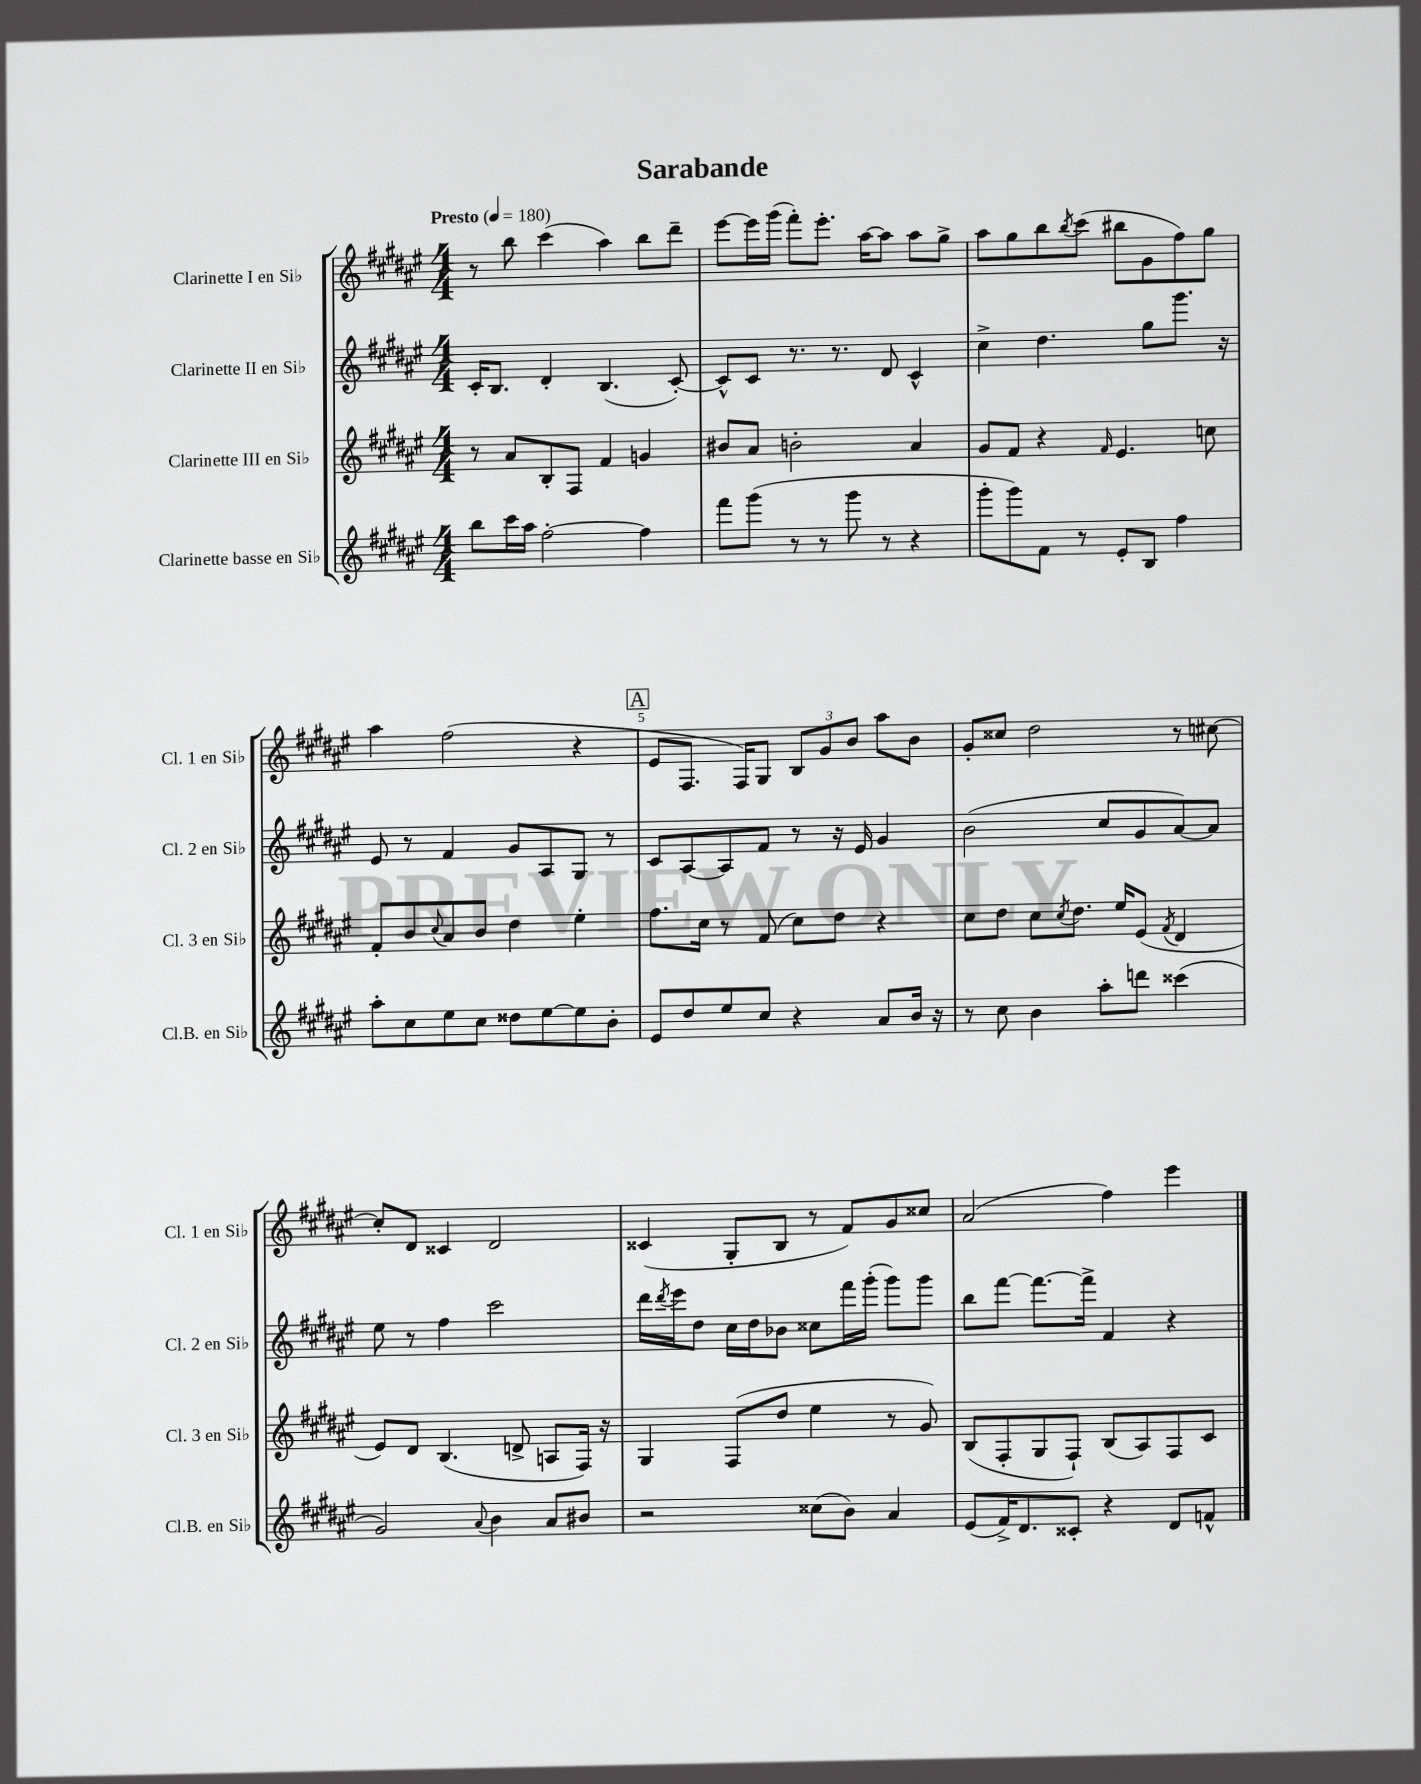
\header { title = "Sarabande" }
<<
\new StaffGroup <<
\new Staff = "s0" \with { instrumentName = "Clarinette I en Sib" shortInstrumentName = "Cl. 1 en Sib" } {
    \clef treble \key fis \major \numericTimeSignature \time 4/4 \tempo "Presto" 4 = 180
    r8 b''8 cis'''4( ais''4) b''8 dis'''8-- |
    eis'''8~ eis'''16 gis'''16( fis'''8-.) eis'''8.-. ais''16~ ais''8 ais''8 gis''8-> |
    ais''8 gis''8 b''8 \acciaccatura { b''8 } cis'''8( bis''8 gis'8 fis''8) gis''8 |
    ais''4 fis''2( r4 |
    \mark \markup { \box "A" } eis'8 fis8. fis16) gis8 \tuplet 3/2 { b8 gis'8 b'8 } ais''8 b'8 |
    gis'8-. cisis''8 dis''2 r8 cis''8~ |
    cis''8-. dis'8 cisis'4 dis'2 |
    cisis'4( gis8-. b8 r8 fis'8) gis'8 cisis''8 |
    ais'2( fis''4) eis'''4 \bar "|." |
}
\new Staff = "s1" \with { instrumentName = "Clarinette II en Sib" shortInstrumentName = "Cl. 2 en Sib" } {
    \clef treble \key fis \major \numericTimeSignature \time 4/4
    cis'16-. b8. dis'4-. b4.( cis'8~-.) |
    cis'8-^ cis'8 r8. r8. dis'8 cis'4-^ |
    cis''4-> dis''4. gis''8 gis'''8. r16 |
    eis'8 r8 fis'4 gis'8 ais8 gis8 r8 |
    \mark \markup { \box "A" } cis'8 ais8~ ais8 fis'8 r8 r16 eis'16 gis'4 |
    b'2( cis''8 gis'8 ais'8~) ais'8 |
    eis''8 r8 fis''4 cis'''2 |
    dis'''16 \acciaccatura { dis'''8 } eis'''16 dis''8 cis''16 dis''16 bes'8 cisis''8 fis'''16 gis'''16-.( gis'''8) gis'''8 |
    b''8 fis'''8~ fis'''8.~ fis'''16-> fis'4 r4 \bar "|." |
}
\new Staff = "s2" \with { instrumentName = "Clarinette III en Sib" shortInstrumentName = "Cl. 3 en Sib" } {
    \clef treble \key fis \major \numericTimeSignature \time 4/4
    r8 ais'8 b8-. fis8 fis'4 g'4 |
    bis'8 ais'8 b'2-. ais'4 |
    gis'8 fis'8 r4 \grace { fis'16 } eis'4. c''8 |
    fis'8-. b'8 \appoggiatura { cis''8 } ais'8 b'8 dis''4 eis''4-. |
    \mark \markup { \box "A" } fis''8. cis''16 r8 fis'8( cis''8) dis''8 r4 |
    cis''8 dis''8 cis''8 \acciaccatura { cis''8 } dis''8. eis''16 eis'8( \acciaccatura { fis'8 } dis'4 |
    eis'8) dis'8 b4.( d'8-> a8 fis16) r16 |
    gis4 fis8( dis''8 eis''4 r8 gis'8) |
    b8( fis8-. gis8 fis8-!) b8( ais8) fis8 cis'8 \bar "|." |
}
\new Staff = "s3" \with { instrumentName = "Clarinette basse en Sib" shortInstrumentName = "Cl.B. en Sib" } {
    \clef treble \key fis \major \numericTimeSignature \time 4/4
    b''8 cis'''16 ais''16 fis''2~-. fis''4 |
    fis'''8 gis'''8( r8 r8 gis'''8 r8 r4 |
    gis'''8-. gis'''8) fis'8 r8 eis'8-. b8 fis''4 |
    ais''8-. cis''8 eis''8 cis''8 disis''8 eis''8~ eis''8 b'8-. |
    \mark \markup { \box "A" } eis'8 dis''8 eis''8 cis''8 r4 ais'8 b'16 r16 |
    r8 cis''8 b'4 ais''8-. d'''8 cisis'''4( |
    gis'2) \appoggiatura { ais'8 } b'4 ais'8 bis'8 |
    r2 cisis''8( b'8) ais'4 |
    eis'8( fis'16->) dis'8. cisis'8-. r4 dis'8 f'8-^ \bar "|." |
}
>>
>>
\layout { \context { \Score \override BarNumber.break-visibility = ##(#f #t #t) barNumberVisibility = #(every-nth-bar-number-visible 5) } }
